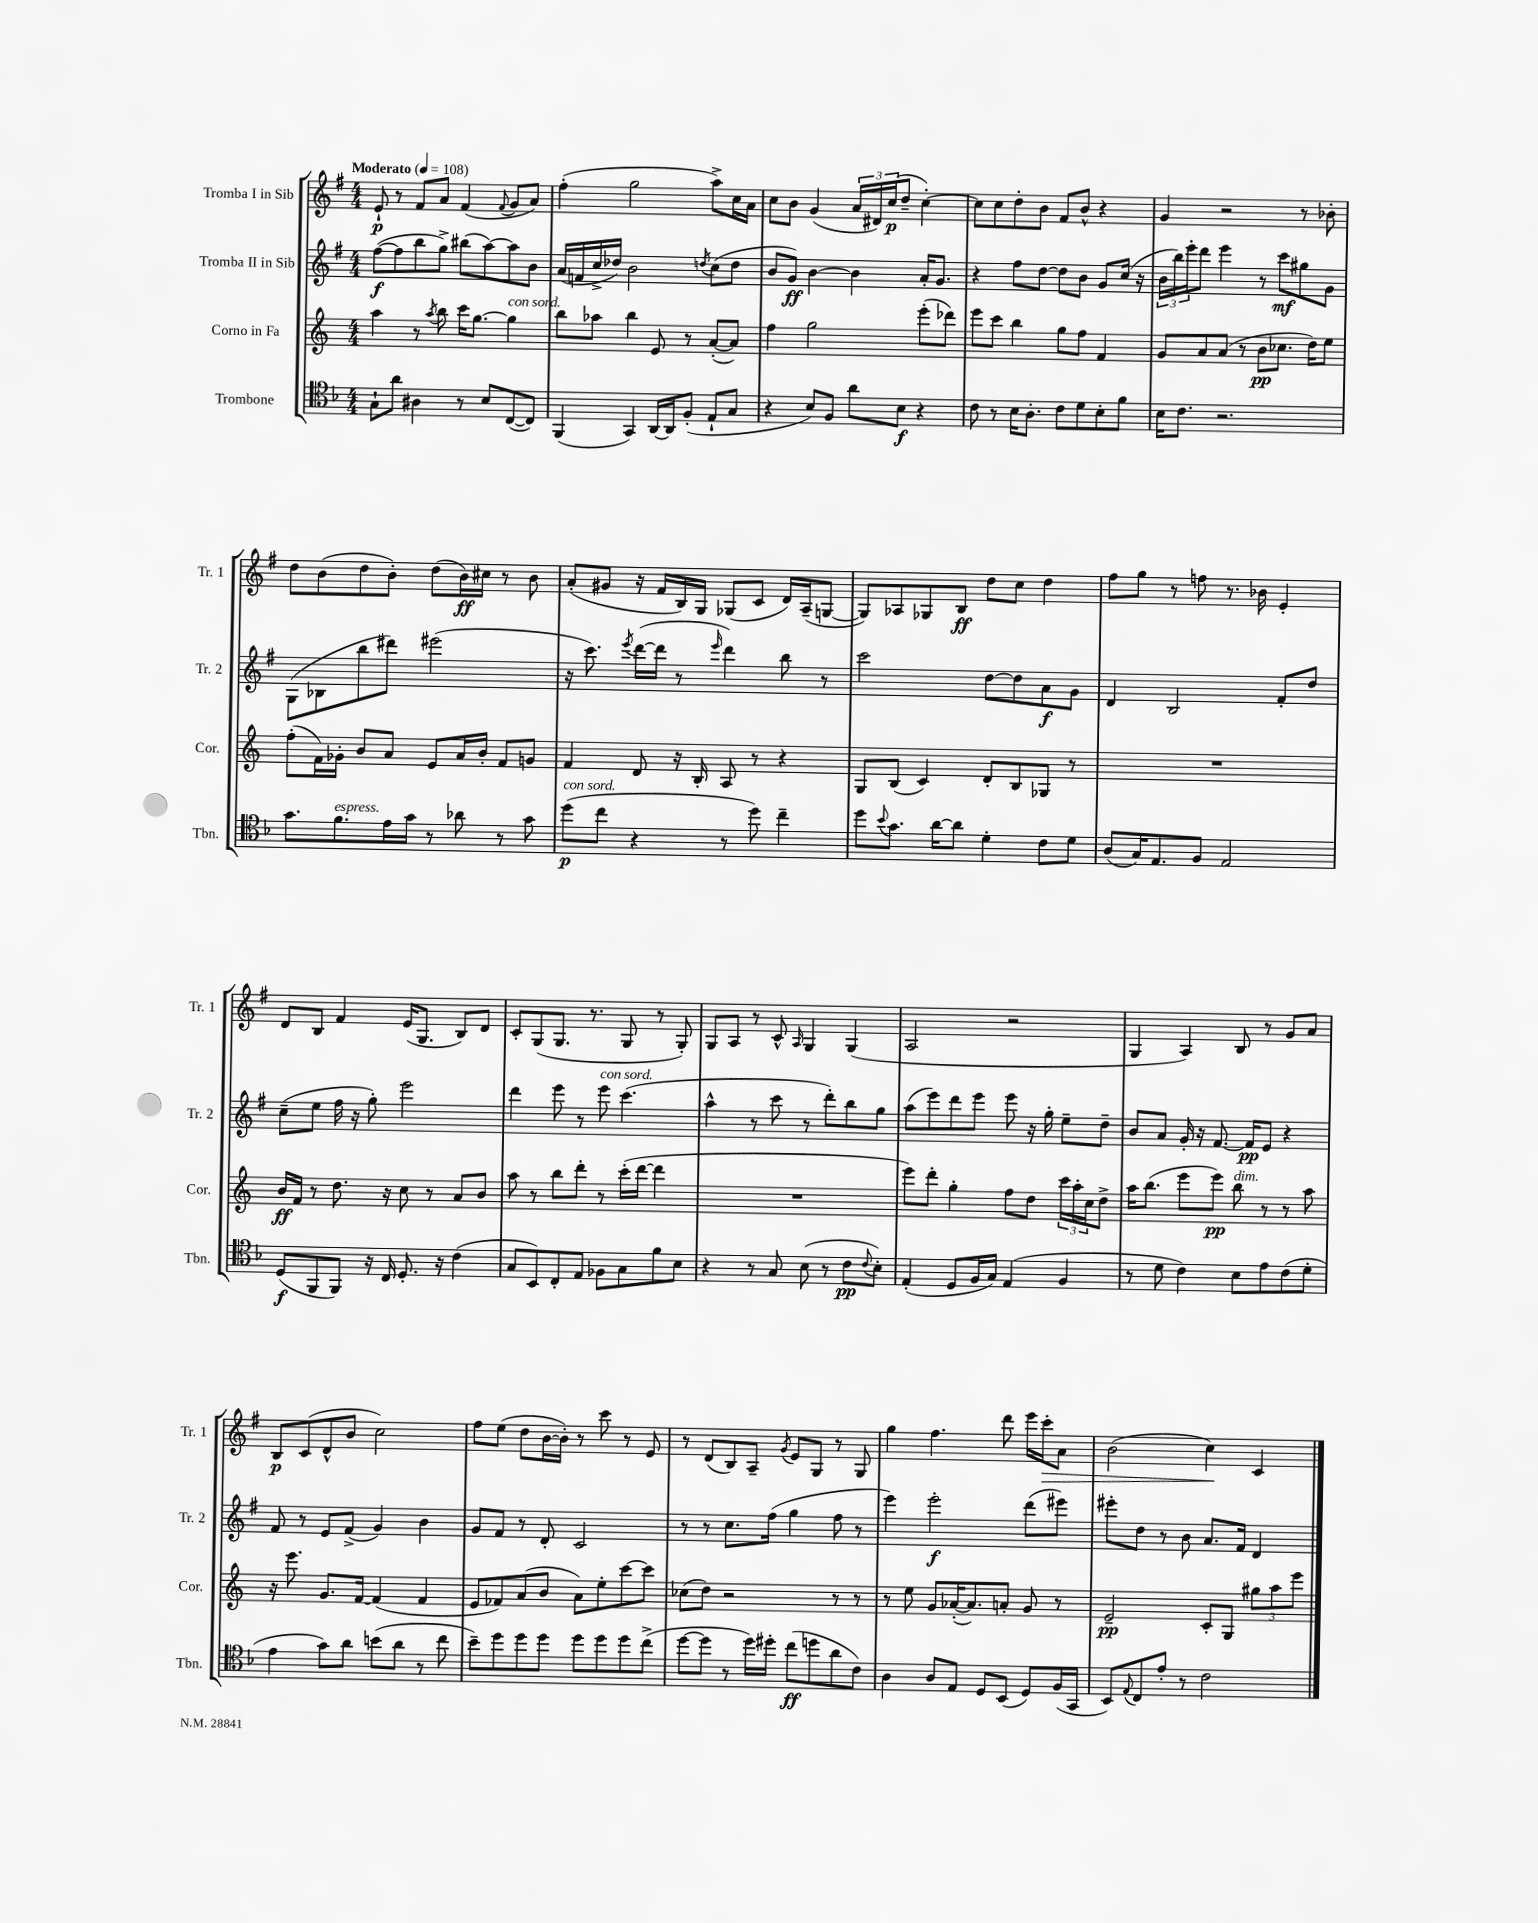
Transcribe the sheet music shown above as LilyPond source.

<<
\new StaffGroup <<
\new Staff = "s0" \with { instrumentName = "Tromba I in Sib" shortInstrumentName = "Tr. 1" } {
    \clef treble \key g \major \numericTimeSignature \time 4/4 \tempo "Moderato" 4 = 108
    e'8-!\p r8 fis'8 a'8 fis'4( \appoggiatura { fis'8 } g'8 a'8) |
    fis''4-.( g''2 a''8->) c''16 a'16 |
    c''8 b'8 g'4( \tuplet 3/2 { a'16 dis'16) c''16\p( } d''8-- c''4~-.) |
    c''8 c''8 d''8-. b'8 fis'8 b'8-^ r4 |
    g'4 r2 r8 bes'8-. |
    d''8 b'8( d''8 b'8-.) d''8( b'16\ff) cis''16 r8 b'8 |
    a'8-.( gis'8 r16 fis'16 b16) g16 ges8( c'8 d'16) a16--( g8~ |
    g8) aes8 ges8 b8\ff d''8 c''8 d''4 |
    fis''8 g''8 r8 f''8 r8. bes'16 e'4-. |
    d'8 b8 fis'4 e'16( g8. b8) d'8 |
    c'8-. g8( g8. r8. g8 r8 g8-.) |
    g8 a8 r8 c'8-^ \grace { a16 } g4 g4( |
    a2 r2 |
    g4 a4) b8 r8 g'8 a'8 |
    b8\p c'8( d'8-^ b'8 c''2) |
    fis''8 e''8( d''8 b'16~ b'16-.) r8 c'''8 r8 e'8 |
    r8 d'8( b8) a8-- \acciaccatura { g'8 } e'8 g8 r8 g8 |
    g''4 fis''4. d'''8 e'''16 c'''16-.\> a'8 |
    b'2( c''4\!) c'4 \bar "|." |
}
\new Staff = "s1" \with { instrumentName = "Tromba II in Sib" shortInstrumentName = "Tr. 2" } {
    \clef treble \key g \major \numericTimeSignature \time 4/4
    fis''8~\f( fis''8 b''8 g''8->) bis''8( a''8~) a''8 b'8 |
    a'16( f'16 c''16-> des''16) b'2 \acciaccatura { d''8 } c''8( d''8 |
    b'8 g'8\ff) b'4~ b'4 a'16-. g'8. |
    r4 fis''8 d''8~ d''8 b'8 g'8 c''16( r16 |
    \tuplet 3/2 { b'16 b''16) e'''16-. } d'''8 e'''4 r8 c'''8\mf gis''8 g'8 |
    g8( bes8 b''8 dis'''8) eis'''2( |
    r16 c'''8.) \acciaccatura { e'''8 } d'''16~( d'''16 r8 \grace { e'''16 } d'''4) b''8 r8 |
    c'''2 d''8~ d''8 a'8\f g'8 |
    d'4 b2 fis'8-. d''8 |
    c''8--( e''8 fis''16 r16 g''8-.) e'''2 |
    d'''4 e'''8 r8 e'''8^\markup { \italic "con sord." } c'''4.( |
    a''4-^ r8 c'''8 r8 d'''8-.) b''8 g''8 |
    a''8( e'''8) d'''8 e'''8 e'''8 r16 g''16-. e''8-- d''8-- |
    b'8 a'8 g'16-. r16 fis'8.~ fis'16\pp e'8 r4 |
    fis'8 r8 e'8 fis'8->( g'4) b'4 |
    g'8 fis'8 r8 d'8-. c'2 |
    r8 r8 c''8. fis''16( g''4 fis''8 r8 |
    e'''4) e'''2-.\f d'''8( eis'''8) |
    eis'''8-. d''8 r8 b'8 a'8. fis'16 d'4 \bar "|." |
}
\new Staff = "s2" \with { instrumentName = "Corno in Fa" shortInstrumentName = "Cor." } {
    \clef treble \key c \major \numericTimeSignature \time 4/4
    a''4 r8 \acciaccatura { a''8 } b''8 c'''16 g''8.~ g''4^\markup { \italic "con sord." } |
    b''8 aes''8 b''4 e'8 r8 a'8~-.( a'8) |
    f''4 g''2 e'''8-.( des'''8) |
    e'''8 c'''8 b''4 g''8 f''8 f'4 |
    g'8 a'8 a'8( r8 b'8\pp ces''8. d''16) e''8 |
    f''8-.( f'16) ges'16-. b'8 a'8 e'8 a'16 b'16-. f'8 g'8 |
    f'4 d'8 r16 b16-. a8 r8 r4 |
    g8 b8( c'4) d'8-. b8 ges8 r8 |
    R1 |
    b'16\ff f'16 r8 d''8. r16 c''8 r8 a'8 b'8 |
    a''8 r8 b''8 d'''8-. r8 c'''16-.( d'''16~ d'''4 |
    R1 |
    e'''8) d'''8-. g''4-. f''8 d''8 \tuplet 3/2 { c'''16 a''16-. c''16 } d''8-> |
    a''16 b''8.( e'''8 e'''8\pp) b''8^\markup { \italic "dim." } r8 r8 a''8 |
    r16 e'''8. g'8. f'16~ f'4( f'4 |
    e'8 fes'8) a'8( b'8 a'8) e''8-. c'''8~ c'''8 |
    ces''8( d''8) r2 r8 r8 |
    r8 e''8 g'8 aes'16~-.( aes'8.) a'8-. g'8 r8 |
    e'2--\pp c'8-. g8 \tuplet 3/2 { gis''8 a''8 e'''8 } \bar "|." |
}
\new Staff = "s3" \with { instrumentName = "Trombone" shortInstrumentName = "Tbn." } {
    \clef tenor \key f \major \numericTimeSignature \time 4/4
    g8-! a'8 ais4 r8 bes8 c8~( c8) |
    f,4( g,4) a,16~ a,16 f8-.( e8-! g8 |
    r4 bes8) f8 a'8 bes8\f r4 |
    c'8 r8 bes16 a8.-. c'8 d'8 bes8-. f'8 |
    bes16 c'8. r2. |
    g'8. f'8.^\markup { \italic "espress." } e'16 g'16 r8 aes'8 r8 g'8 |
    d''8\p^\markup { \italic "con sord." }( c''8 r4 r8 d''8) c''4-- |
    d''8 \appoggiatura { bes'8 } g'8. a'16~ a'8 d'4-. c'8 d'8 |
    a8( g16) e8. f8 e2 |
    d8\f( f,8 f,8) r16 c16 d8.-. r16 c'4( |
    g8 bes,8) c8-. e8 fes8 g8 f'8 bes8 |
    r4 r8 g8 bes8( r8 c'8\pp \appoggiatura { c'8 } bes8-.) |
    e4-.( d8 f16 g16) e4( f4 |
    r8 d'8 c'4) bes8 e'8 c'8( d'8-. |
    e'4 g'8) a'8 b'8( a'8 r8 c''8 |
    bes'8--) d''8 d''8 d''8 d''8 d''8 d''8 c''8->( |
    d''8~ d''8 r8 d''16) dis''16-. c''8\ff( d''8 a'8 c'8) |
    a4 a8 e8 d8 bes,8( d8) f16( g,16 |
    bes,8) \appoggiatura { e8 } c8 e'8-. r8 c'2 \bar "|." |
}
>>
>>
\layout { \context { \Score \remove "Bar_number_engraver" } }
